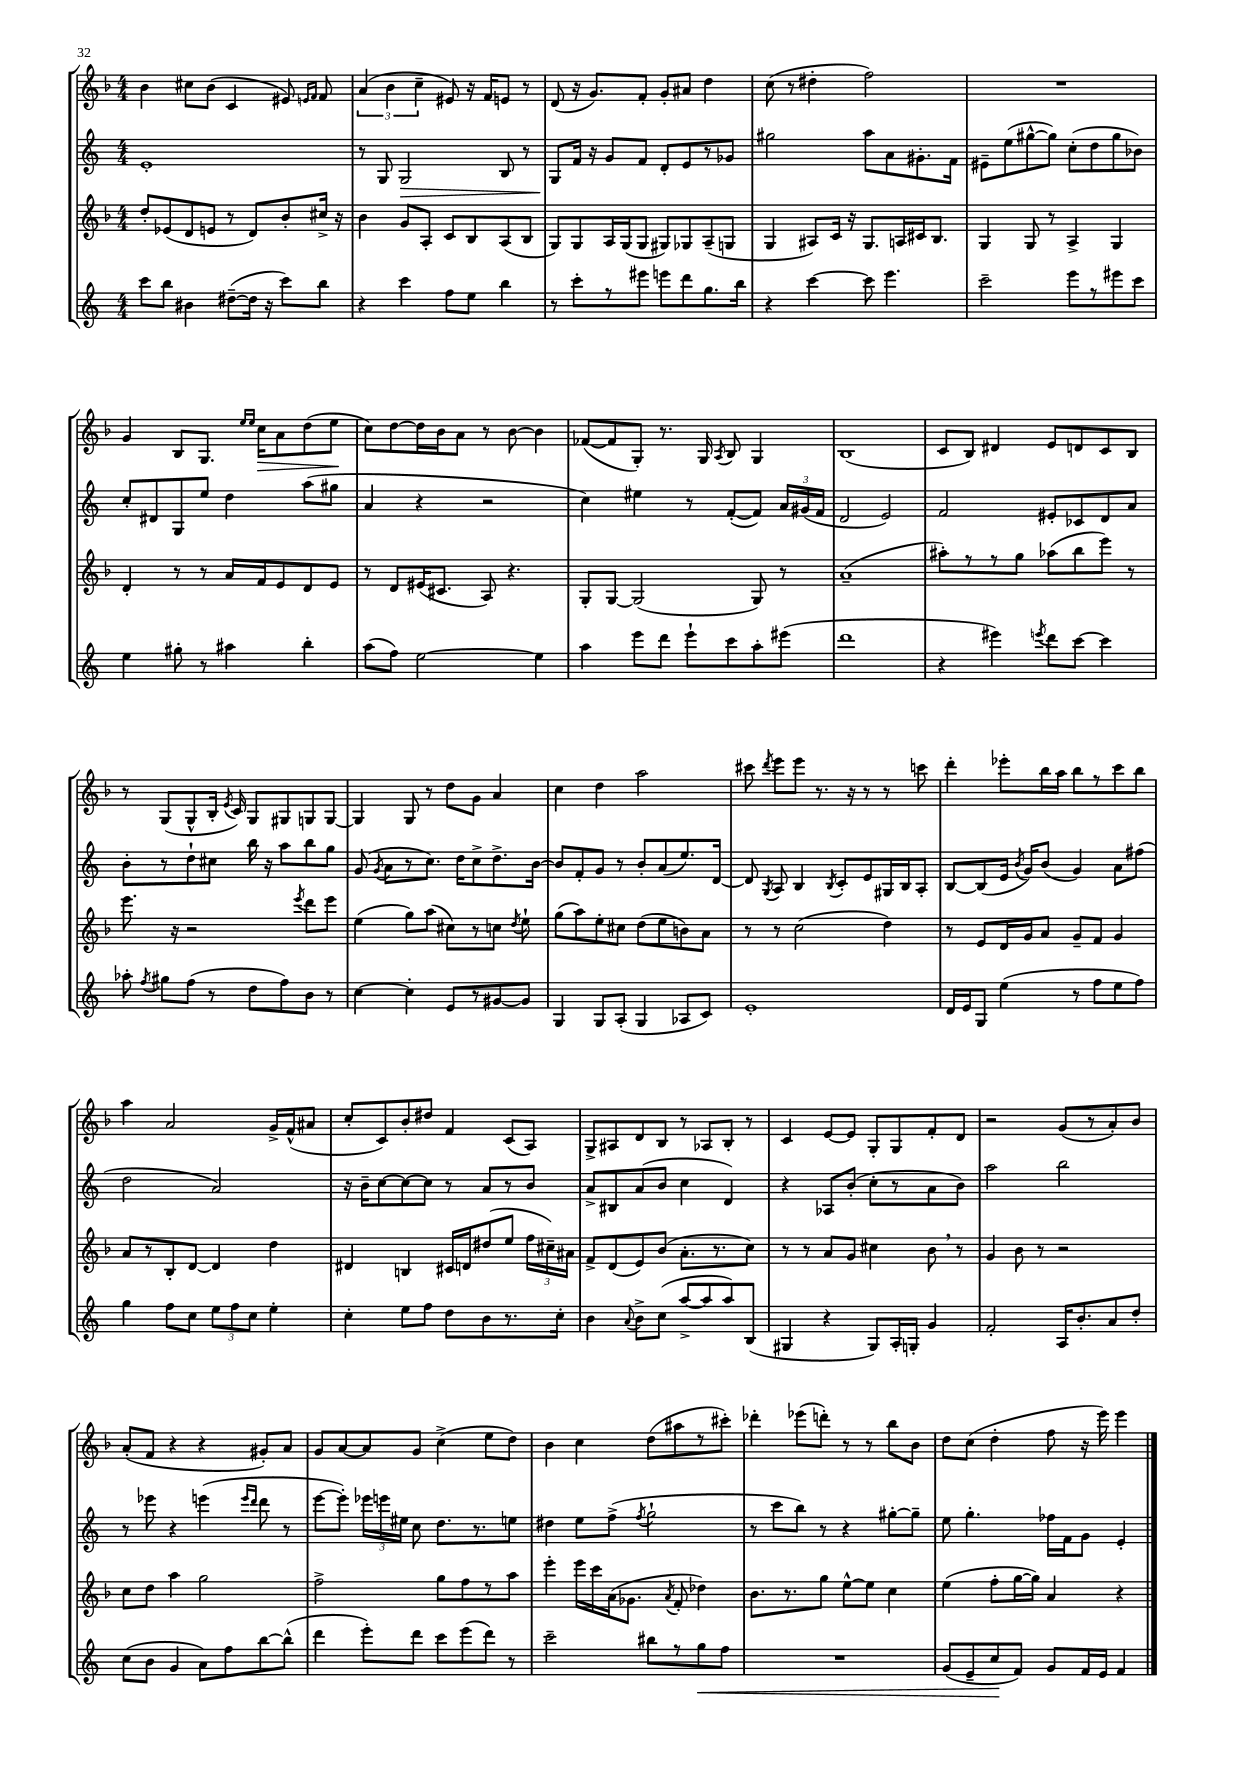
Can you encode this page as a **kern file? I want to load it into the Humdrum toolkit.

**kern	**dynam	**kern	**kern	**dynam	**kern	**dynam
*part4	*part4	*part3	*part2	*part2	*part1	*part1
*staff4	*staff4	*staff3	*staff2	*staff2	*staff1	*staff1
*clefG2	*	*clefG2	*clefG2	*	*clefG2	*
*k[]	*	*k[b-]	*k[]	*	*k[b-]	*
*M4/4	*	*M4/4	*M4/4	*	*M4/4	*
=133	=133	=133	=133	=133	=133	=133
8ccc\L	.	8dd'/L	1e'	.	4b-\	.
8bb\J	.	(8e-X/	.	.	.	.
4b#X\	.	8d/	.	.	8cc#X\L	.
.	.	8en/J	.	.	(8b-\J	.
([8dd#X~\L	.	8r	.	.	4c/	.
16dd#\Jk]	.	8d/L)	.	.	.	.
16r	.	.	.	.	.	.
8ccc\L)	.	8b-'/	.	.	8e#X/)	.
.	.	.	.	.	16qqen/LL	.
.	.	.	.	.	16qqf/JJ	.
8bb\J	.	16cc#X^/Jk	.	.	8f/	.
.	.	16r	.	.	.	.
=134	=134	=134	=134	=134	=134	=134
4r	.	4b-\	8r	.	(6a/	.
.	.	.	8G/	.	.	.
.	.	.	.	.	6b-\	.
!	!	!	!	!LO:HP:b	!	!
4ccc\	.	8g/L	2G/	>	.	.
.	.	.	.	.	6cc~\	.
.	.	8A'/J	.	.	.	.
8ff\L	.	8c/L	.	.	8e#X/)	.
8ee\J	.	8B-/	.	.	16r	.
.	.	.	.	.	16f/KL	.
4bb\	.	(8A/	8B/	.	8en/J	.
.	.	8B-/J	8r	.	8r	.
=135	=135	=135	=135	=135	=135	=135
8r	.	8G/L)	8G/L	.	(8d/	.
8ccc'\L	.	8G/	16f/Jk	]	16r	.
.	.	.	16r	.	8.g/L)	.
8r	.	16A/L	8g/L	.	.	.
.	.	(16G/J	.	.	.	.
8eee#X\J	.	8G/J	8f/J	.	8f'/J	.
8eeen\L	.	8G#X/L)	8d'/L	.	8g'/L	.
8ddd\	.	8G-X/	8e/	.	8a#X/J	.
8.gg\	.	(8A~/	8r	.	4dd\	.
.	.	8Gn/J	8g-X/J	.	.	.
16bb\Jk	.	.	.	.	.	.
=136	=136	=136	=136	=136	=136	=136
4r	.	4G/	2gg#X\	.	(8cc\	.
.	.	.	.	.	8r	.
[4ccc\	.	8A#X/L)	.	.	4dd#X'\	.
.	.	16c/Jk	.	.	.	.
.	.	16r	.	.	.	.
8ccc\]	.	8.G/L	8aa\L	.	2ff\)	.
4.eee\	.	.	8a\	.	.	.
.	.	16An/L	.	.	.	.
.	.	16c#X/J	8.g#X'\	.	.	.
.	.	8.B-/J	.	.	.	.
.	.	.	16f\Jk	.	.	.
=137	=137	=137	=137	=137	=137	=137
2ccc~\	.	4G/	8e#X~\L	.	1r	.
.	.	.	(8ee\	.	.	.
.	.	8G/	[8gg#X^^\	.	.	.
.	.	8r	8gg#\J])	.	.	.
8eee\L	.	4A^/	(8cc'\L	.	.	.
8r	.	.	8dd\	.	.	.
8eee#X\	.	4G/	8gg#\	.	.	.
8ccc\J	.	.	8b-X\J)	.	.	.
!!LO:LB:g=z
=138	=138	=138	=138	=138	=138	=138
4ee\	.	4d'/	8cc'/L	.	4g/	.
.	.	.	8d#X/	.	.	.
8gg#X'\	.	8r	8G/	.	8B-/L	.
8r	.	8r	8ee/J	.	8.G/J	.
4aa#X\	.	16a/LL	4dd\	.	.	.
.	.	.	.	.	16qqee/LL	.
.	.	.	.	.	16qqee/JJ	.
!	!	!	!	!	!	!LO:HP:b
.	.	16f/J	.	.	16cc\KL	>
.	.	8e/	.	.	8a\	.
4bb'\	.	8d/	(8aa\L	.	(8dd\	.
.	.	8e/J	8gg#X\J	.	8ee\J	.
.	.	.	.	.	.	]
=139	=139	=139	=139	=139	=139	=139
(8aa\L	.	8r	4a/	.	8cc\L)	.
8ff\J)	.	8d/L	.	.	[8dd\	.
[2ee\	.	(16e#X/K	4r	.	16dd\L]	.
.	.	8.c#X/J	.	.	16b-\J	.
.	.	.	.	.	8a\J	.
.	.	8A/)	2r	.	8r	.
.	.	4.r	.	.	[8b-\	.
4ee\]	.	.	.	.	4b-\]	.
=140	=140	=140	=140	=140	=140	=140
4aa\	.	8G'/L	4cc\)	.	([8f-X/L	.
.	.	[8G/J	.	.	8f-/]	.
8eee\L	.	(2G/]	4ee#X\	.	8G'/J)	.
8ddd\J	.	.	.	.	8.r	.
8eee`\L	.	.	8r	.	.	.
.	.	.	.	.	16G/	.
.	.	.	.	.	8qA/	.
8ccc\	.	.	([8f'/L	.	8B-/	.
8aa'\	.	8G/)	8f/J])	.	4G/	.
(8eee#X\J	.	8r	24a/LL	.	.	.
.	.	.	(24g#X/	.	.	.
.	.	.	24f/JJ	.	.	.
=141	=141	=141	=141	=141	=141	=141
1ddd	.	(1a~	2d/	.	(1B-	.
.	.	.	2e/)	.	.	.
=142	=142	=142	=142	=142	=142	=142
4r	.	8aa#X'\L)	2f/	.	8c/L	.
.	.	8r	.	.	8B-/J)	.
4eee#X\)	.	8r	.	.	4d#X/	.
.	.	8gg\J	.	.	.	.
8qeeen/	.	.	.	.	.	.
8ddd\L	.	(8aa-X\L	8e#X'/L	.	8e/L	.
[8ccc\J	.	8bb-\	8c-X/	.	8dn/	.
4ccc\]	.	8eee\J)	8d/	.	8c/	.
.	.	8r	8a/J	.	8B-/J	.
!!LO:LB:g=z
=143	=143	=143	=143	=143	=143	=143
8aa-X'\	.	8.eee\	8b'\L	.	8r	.
8qff/	.	.	.	.	.	.
8gg#X\L	.	.	8r	.	(8G/L	.
.	.	16r	.	.	.	.
(8ff\J	.	2r	8dd`\	.	8G^^/	.
8r	.	.	8cc#X\J	.	16B-'/Jk	.
.	.	.	.	.	8qe/	.
.	.	.	.	.	16c/)	.
8dd\L	.	.	16bb\	.	8G/L	.
.	.	.	16r	.	.	.
8ff\)	.	.	8aa\L	.	8G#X/	.
.	.	8qeee/	.	.	.	.
8b\J	.	8ddd\L	8bb\	.	8Gn/	.
8r	.	8eee\J	8gg\J	.	[8G/J	.
=144	=144	=144	=144	=144	=144	=144
[4cc\	.	(4ee\	(8g/	.	4G/]	.
.	.	.	8qg/	.	.	.
.	.	.	8a\L	.	.	.
4cc'\]	.	8gg\L)	8r	.	8G/	.
.	.	(8aa\J	8.cc\J)	.	8r	.
8e/L	.	8cc#X\L)	.	.	8dd\L	.
.	.	.	16dd\KL	.	.	.
8r	.	8r	8cc^\	.	8g\J	.
[8g#X/	.	8ccn\J	8.dd^\	.	4a/	.
.	.	8qdd/	.	.	.	.
8g#/J]	.	8ee`\	.	.	.	.
.	.	.	[16b\Jk	.	.	.
=145	=145	=145	=145	=145	=145	=145
4G/	.	(8gg\L	8b/L]	.	4cc\	.
.	.	8aa\)	8f'/	.	.	.
8G/L	.	8ee'\	8g/J	.	4dd\	.
(8A'/J	.	8cc#X\J	8r	.	.	.
4G/	.	(8dd\L	8b'/L	.	2aa\	.
.	.	8ee\	(8a/	.	.	.
8A-X/L	.	8bn\)	8.ee/)	.	.	.
8c/J)	.	8a\J	.	.	.	.
.	.	.	[16d/Jk	.	.	.
=146	=146	=146	=146	=146	=146	=146
1e'	.	8r	8d/]	.	8ccc#X\	.
.	.	.	8qG/	.	8qddd/	.
.	.	8r	8A/	.	8eee\L	.
.	.	(2cc\	4B/	.	8eee\J	.
.	.	.	.	.	8.r	.
.	.	.	8qB/	.	.	.
.	.	.	8c'/L	.	.	.
.	.	.	.	.	16r	.
.	.	.	8e/	.	8r	.
.	.	4dd\)	16G#X/L	.	8r	.
.	.	.	16B/J	.	.	.
.	.	.	8A'/J	.	8cccn\	.
=147	=147	=147	=147	=147	=147	=147
16d/LL	.	8r	[8B/L	.	4ddd'\	.
16e/J	.	.	.	.	.	.
8G/J	.	8e/L	(8B/]	.	.	.
(4ee\	.	16d/L	16e/Jk	.	8eee-X'\L	.
.	.	.	8qb/	.	.	.
.	.	16g/J	16g/KL)	.	.	.
.	.	8a/J	(8b/J	.	16bb-\L	.
.	.	.	.	.	16aa\JJ	.
8r	.	8g~/L	4g/)	.	8bb-\L	.
8ff\L	.	8f/J	.	.	8r	.
8ee\	.	4g/	8a\L	.	8ccc\	.
8ff\J)	.	.	(8ff#X\J	.	8bb-\J	.
!!LO:LB:g=z
=148	=148	=148	=148	=148	=148	=148
4gg\	.	8a/L	2dd\	.	4aa\	.
.	.	8r	.	.	.	.
8ff\L	.	8B-'/	.	.	2a/	.
8cc\J	.	[8d/J	.	.	.	.
12ee\L	.	4d/]	2a/)	.	.	.
12ff\	.	.	.	.	.	.
12cc\J	.	.	.	.	.	.
4ee'\	.	4dd\	.	.	16g^/LL	.
.	.	.	.	.	(16f^^/J	.
.	.	.	.	.	8a#X/J	.
=149	=149	=149	=149	=149	=149	=149
4cc'\	.	4d#X/	16r	.	8cc'/L	.
.	.	.	16b~\KL	.	.	.
.	.	.	[8cc\	.	8c/)	.
8ee\L	.	4Bn/	8cc\_	.	8b-'/	.
8ff\J	.	.	8cc\J]	.	8dd#X/J	.
8dd\L	.	16c#X/LL	8r	.	4f/	.
.	.	16dn/J	.	.	.	.
8b\	.	(8dd#X/	8a/L	.	.	.
8.r	.	8ee/J	8r	.	(8c/L	.
.	.	24ff\LL	8b/J	.	8A/J)	.
.	.	24cc#X~\)	.	.	.	.
16cc'\Jk	.	.	.	.	.	.
.	.	24a#X\JJ	.	.	.	.
=150	=150	=150	=150	=150	=150	=150
4b\	.	8f^/L	8a^/L	.	8G^/L	.
.	.	(8d/	8B#X/	.	8A#X/	.
8qqa/	.	.	.	.	.	.
8b^\L	.	8e/)	(8a/	.	8d/	.
(8cc\J	.	(8b-/J	8b/J	.	8B-/J	.
[8aa^/L	.	8.a'\L	4cc\	.	8r	.
8aa/]	.	.	.	.	8A-X/L	.
.	.	8.r	.	.	.	.
8aa/)	.	.	4d/)	.	8B-'/J	.
(8B/J	.	8cc\J)	.	.	8r	.
=151	=151	=151	=151	=151	=151	=151
4G#X/	.	8r	4r	.	4c/	.
.	.	8r	.	.	.	.
4r	.	8a/L	8A-X/L	.	[8e/L	.
.	.	8g/J	(8b'/J	.	8e/J]	.
8G#/L)	.	4cc#X\	8cc'\L	.	8G'/L	.
16A'/L	.	.	8r	.	8G/	.
16Gn'/JJ	.	.	.	.	.	.
4g/	.	8b-,\	8a\	.	8f'/	.
.	.	8r	8b\J)	.	8d/J	.
=152	=152	=152	=152	=152	=152	=152
2f'/	.	4g/	2aa\	.	2r	.
.	.	8b-\	.	.	.	.
.	.	8r	.	.	.	.
16A/KL	.	2r	2bb\	.	(8g/L	.
8.b'/	.	.	.	.	.	.
.	.	.	.	.	8r	.
8a/	.	.	.	.	8a'/)	.
8dd'/J	.	.	.	.	8b-/J	.
!!LO:LB:g=z
=153	=153	=153	=153	=153	=153	=153
(8cc\L	.	8cc\L	8r	.	(8a'/L	.
8b\J	.	8dd\J	8eee-X\	.	8f/J	.
4g/	.	4aa\	4r	.	4r	.
8a\L)	.	2gg\	(4eeen\	.	4r	.
8ff\	.	.	.	.	.	.
.	.	.	16qqeee/LL	.	.	.
.	.	.	16qqddd/JJ	.	.	.
[8bb\	.	.	8ddd\	.	8g#X'/L)	.
(8bb^^\J]	.	.	8r	.	8a/J	.
=154	=154	=154	=154	=154	=154	=154
4ddd\	.	2ff^\	[8eee\L	.	8g/L	.
.	.	.	8eee'\J])	.	[8a/	.
8eee'\L)	.	.	24eee-X\LL	.	8a/]	.
.	.	.	24eeen\	.	.	.
.	.	.	24ee#X\JJ	.	.	.
8ddd\J	.	.	8cc\	.	8g/J	.
8ccc\L	.	8gg\L	8.dd\L	.	(4cc^\	.
(8eee\	.	8ff\	.	.	.	.
.	.	.	8.r	.	.	.
8ddd\J)	.	8r	.	.	8ee\L	.
8r	.	8aa\J	8een\J	.	8dd\J)	.
=155	=155	=155	=155	=155	=155	=155
2ccc~\	.	4eee'\	4dd#X\	.	4b-\	.
.	.	16eee\LL	8ee\L	.	4cc\	.
.	.	16ccc\	.	.	.	.
.	.	(16a\J	(8ff^\J	.	.	.
.	.	8.g-X\J	.	.	.	.
.	.	.	8qff/	.	.	.
8bb#X\L	.	.	2gg`\	.	(8dd\L	.
.	.	8qa/	.	.	.	.
8r	.	8f'/	.	.	8aa#X\	.
!	!LO:HP:b	!	!	!	!	!
8gg\	<	4dd-X\)	.	.	8r	.
8ff\J	.	.	.	.	8ccc#X'\J)	.
=156	=156	=156	=156	=156	=156	=156
1r	.	8.b-\L	8r	.	4ddd-X'\	.
.	.	.	8ccc\L	.	.	.
.	.	8.r	.	.	.	.
.	.	.	8bb\J)	.	(8eee-X\L	.
.	.	8gg\J	8r	.	8dddn'\J)	.
.	.	[8ee^^\L	4r	.	8r	.
.	.	8ee\J]	.	.	8r	.
.	.	4cc\	[8gg#X'\L	.	8bb-\L	.
.	.	.	8gg#~\J]	.	8b-\J	.
=157	=157	=157	=157	=157	=157	=157
(8g/L	.	(4ee\	8ee\	.	8dd\L	.
8e~/	.	.	4.gg'\	.	(8cc\J	.
8cc/	.	8ff'\L	.	.	4dd'\	.
8f/J)	[	[16gg\L	.	.	.	.
.	.	16gg\JJ])	.	.	.	.
8g/L	.	4a/	16ff-X\LL	.	8ff\	.
.	.	.	16f\J	.	.	.
16f/L	.	.	8g\J	.	16r	.
16e/JJ	.	.	.	.	16eee\)	.
4f/	.	4r	4e'/	.	4eee\	.
==	==	==	==	==	==	==
*-	*-	*-	*-	*-	*-	*-
